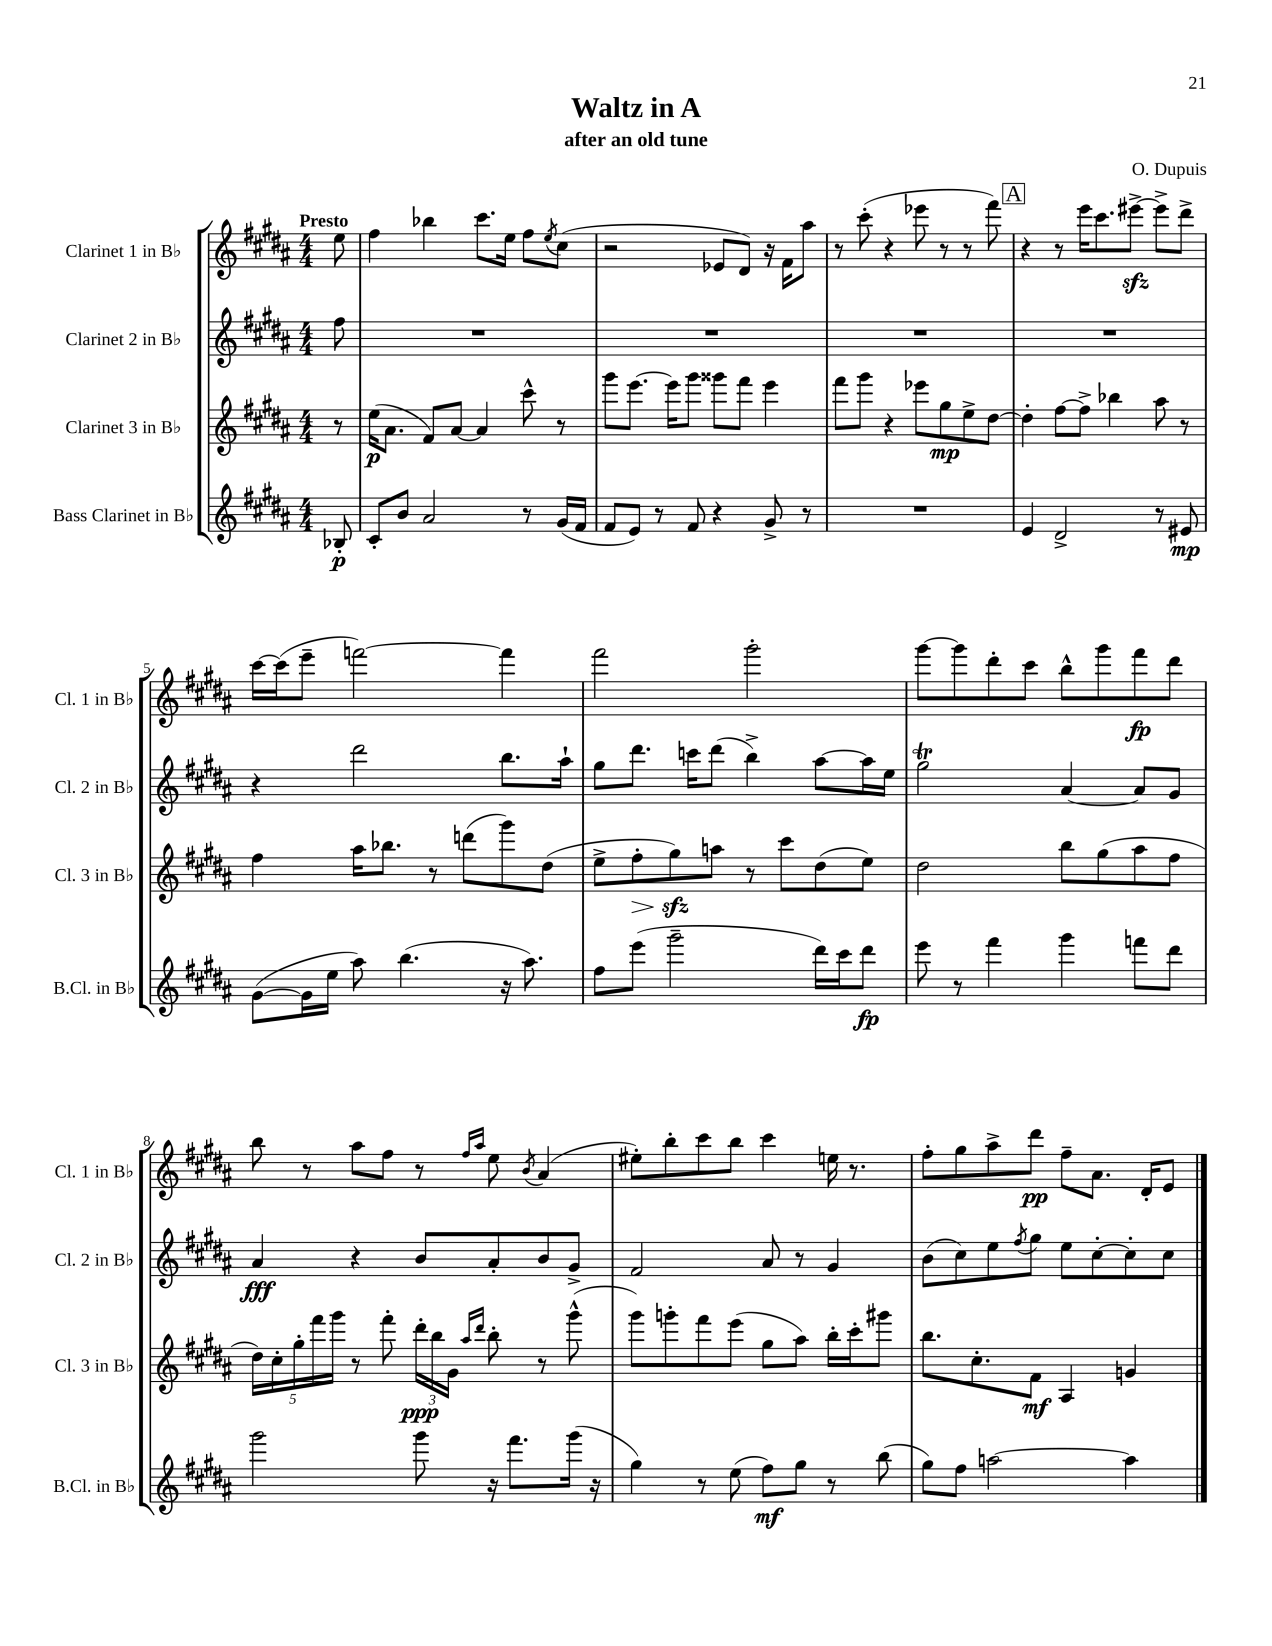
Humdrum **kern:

**kern	**kern	**kern	**kern
*staff4	*staff3	*staff2	*staff1
*clefG2	*clefG2	*clefG2	*clefG2
*k[f#c#g#d#a#]	*k[f#c#g#d#a#]	*k[f#c#g#d#a#]	*k[f#c#g#d#a#]
*M4/4	*M4/4	*M4/4	*M4/4
8B-'/	8r	8ff#\	8ee\
=	=	=	=
8c#'/L	(16ee\LK	1r	4ff#\
.	8.a#\J	.	.
8b/J	.	.	.
2a#/	8f#/L)	.	4bb-\
.	[8a#/J	.	.
.	4a#/]	.	8.ccc#\L
.	.	.	16ee\Jk
8r	8ccc#^^\	.	8ff#\L
.	.	.	8qee/
(16g#/LL	8r	.	(8cc#\J
16f#/JJ	.	.	.
=	=	=	=
8f#/L	8ggg#\L	1r	2r
8e/J)	[8.eee\J	.	.
8r	.	.	.
.	16eee\]LK	.	.
8f#/	8ggg#\J	.	.
4r	8ggg##\L	.	8e-/L
.	8fff#\J	.	8d#/J)
8g#^/	4eee\	.	16r
.	.	.	16f#\LK
8r	.	.	8aa#\J
=	=	=	=
1r	8fff#\L	1r	8r
.	8ggg#\J	.	(8ccc#'\
.	4r	.	4r
.	8eee-\L	.	8eee-\
.	8gg#\	.	8r
.	8ee^\	.	8r
.	[8dd#\J	.	8fff#\)
=	=	=	=
4e/	4dd#'\]	1r	4r
2d#^/	[8ff#\L	.	8r
.	8ff#^\]J	.	16eee\LK
.	.	.	8.ccc#\
.	4bb-\	.	.
.	.	.	[8eee#^\J
8r	8aa#\	.	8eee#^\]L
8e#/	8r	.	8ddd#^\J
=	=	=	=
([8g#\L	4ff#\	4r	[16ccc#\LL
.	.	.	(16ccc#\]J
16g#\]L	.	.	8eee~\J
16ee\JJ	.	.	.
8aa#\)	16aa#\LK	2ddd#\	[2fff\)
.	8.bb-\J	.	.
(4.bb\	.	.	.
.	8r	.	.
.	(8ddd\L	.	.
16r	8ggg#\)	8.bb\L	4fff\]
8.aa#\)	.	.	.
.	(8dd#\J	.	.
.	.	16aa#`\Jk	.
=	=	=	=
8ff#\L	8ee^\L	8gg#\L	2fff#\
(8eee\J	8ff#'\	8.ddd#\J	.
2ggg#~\	8gg#\)	.	.
.	.	16ccc\LK	.
.	8aa\J	(8ddd#\J	.
.	8r	4bb^\)	2ggg#'\
.	8ccc#\L	.	.
16ddd#\LL)	(8dd#\	[8aa#\L	.
16ccc#\J	.	.	.
8ddd#\J	8ee\J)	16aa#\]L	.
.	.	16ee\JJ	.
=	=	=	=
8eee\	2dd#\	2gg#\	[8ggg#\L
8r	.	.	8ggg#\]
4fff#\	.	.	8ddd#'\
.	.	.	8ccc#\J
4ggg#\	8bb\L	[4a#/	8bb^^\L
.	(8gg#\	.	8ggg#\
8fff\L	8aa#\	8a#/]L	8fff#\
8ddd#\J	8ff#\J	8g#/J	8ddd#\J
=	=	=	=
2ggg#\	20dd#\LL)	4a#/	8bb\
.	20cc#'\	.	.
.	20gg#'\	.	.
.	.	.	8r
.	20fff#\	.	.
.	20ggg#\JJ	.	.
.	8r	4r	8aa#\L
.	8fff#'\	.	8ff#\J
8ggg#\	24ddd#'\LL	8b/L	8r
.	24bb\	.	.
.	24g#\JJ	.	.
.	16qqaa#/LL	.	16qqff#/LL
.	16qqddd#/JJ	.	16qqaa#/JJ
16r	8bb'\	8a#'/	8ee\
8.fff#\L	.	.	.
.	.	.	8qb/
.	8r	8b/	(4a#/
(16ggg#\Jk	(8ggg#^^\	8g#^/J	.
16r	.	.	.
=	=	=	=
4gg#\)	8ggg#\L)	2f#/	8ee#'\L)
.	8ggg'\	.	8bb'\
8r	8fff#\	.	8ccc#\
(8ee\	(8eee\J	.	8bb\J
8ff#\L)	8gg#\L	8a#/	4ccc#\
8gg#\J	8aa#\J)	8r	.
8r	16bb'\LL	4g#/	16ee\
.	16ccc#'\J	.	8.r
(8bb\	8ggg#\J	.	.
=	=	=	=
8gg#\L)	8.bb\L	(8b\L	8ff#'\L
8ff#\J	.	8cc#\)	8gg#\
.	8.cc#'\	.	.
[2aa\	.	8ee\	8aa#^\
.	.	8qff#/	.
.	8f#\J	8gg#\J	8ddd#\J
.	4A#/	8ee\L	8ff#~\L
.	.	[8cc#'\	8.a#\J
4aa\]	4g/	8cc#'\]	.
.	.	.	16d#'/LK
.	.	8cc#\J	8e/J
==	==	==	==
*-	*-	*-	*-
